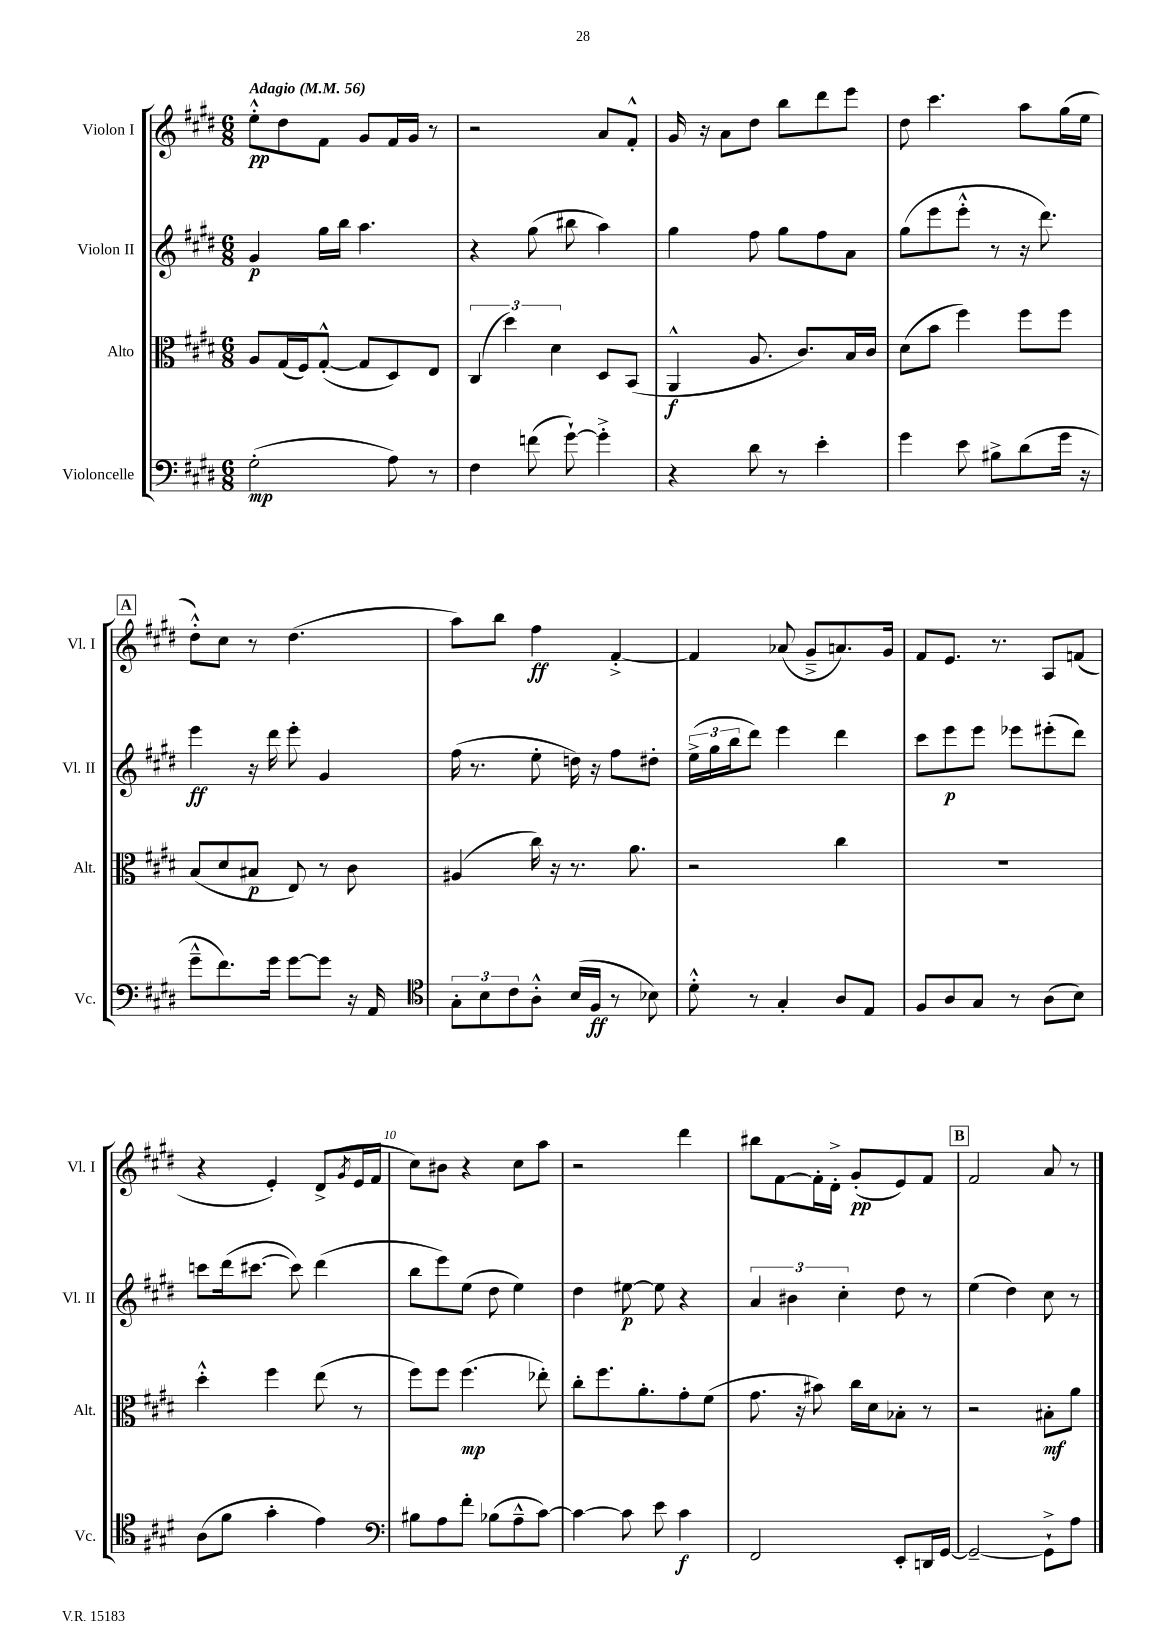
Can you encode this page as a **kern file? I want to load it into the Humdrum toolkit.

**kern	**kern	**kern	**kern
*staff4	*staff3	*staff2	*staff1
*clefF4	*clefC3	*clefG2	*clefG2
*k[f#c#g#d#]	*k[f#c#g#d#]	*k[f#c#g#d#]	*k[f#c#g#d#]
*M6/8	*M6/8	*M6/8	*M6/8
*MM56	*MM56	*MM56	*MM56
(2G#'	8A	4g#	8ee'^^
.	(16G#	.	8dd#
.	16F#)	.	.
.	([8G#'^^	16gg#	8f#
.	.	16bb	.
.	8G#]	4.aa	8g#
8A)	8D#)	.	16f#
.	.	.	16g#
8r	8E	.	8r
=	=	=	=
4F#	(6C#	4r	2r
.	6dd#)	.	.
(8f	.	(8gg#	.
.	6d#	.	.
[8g#`)	.	8bb#	.
4g#'^]	8D#	4aa)	8a
.	(8BB	.	8f#'^^
=	=	=	=
4r	4AA^^	4gg#	16g#
.	.	.	16r
.	.	.	8a
8d#	8.A	8ff#	8dd#
8r	.	8gg#	8bb
.	8.c#)	.	.
4e'	.	8ff#	8ddd#
.	16B	8a	8eee
.	16c#	.	.
=	=	=	=
4g#	(8d#	(8gg#	8dd#
.	8b	8eee	4.ccc#
8e	4ff#)	8eee'^^	.
8B#^	.	8r	.
(8d#	8ff#	16r	8aa
.	.	8.ddd#)	.
16g#	8ff#	.	(16gg#
16r	.	.	16ee
=	=	=	=
8g#~^^	(8B	4eee	8dd#'^^)
8.f#)	8d#	.	8cc#
.	8B#	16r	8r
16g#	.	16ddd#	.
[8g#	8E)	8eee'	(4.dd#
8g#]	8r	4g#	.
16r	8c#	.	.
16AA	.	.	.
=	=	=	=
*clefC4	*	*	*
12G#'	(4A#	(16ff#	8aa)
.	.	8.r	.
12B	.	.	.
.	.	.	8bb
12c#	.	.	.
8A'^^	16cc#)	8ee'	4ff#
.	16r	.	.
(16B	8.r	16dd)	.
16F#	.	16r	.
8r	.	8ff#	[4f#'^
.	8.a	.	.
8B-)	.	8dd#'	.
=	=	=	=
8d#'^^	2r	(24ee^	4f#]
.	.	24gg#	.
.	.	24bb	.
8r	.	8ddd#)	.
4G#'	.	4eee	(8a-
.	.	.	8g#~^
8A	4cc#	4ddd#	8.a)
8E	.	.	.
.	.	.	16g#
=	=	=	=
8F#	2.r	8ccc#	8f#
8A	.	8eee	8.e
8G#	.	8eee	.
.	.	.	8.r
8r	.	8eee-	.
(8A	.	(8eee#'	8A
8B)	.	8ddd#)	(8f
=	=	=	=
(8A	4dd#'^^	8ccc	4r
8f#	.	(16ddd#	.
.	.	[8.ccc#	.
4g#'	4ff#	.	4e')
.	.	8ccc#])	.
4e)	(8ee	(4ddd#	(8d#^
.	.	.	8qg#
.	8r	.	16e
.	.	.	16f#
=	=	=	=
*clefF4	*	*	*
8B#	8ff#)	8bb	8cc#)
8A	8ff#	8eee)	8b#
8f#'	(4.ff#	(8ee	4r
(8B-	.	8dd#	.
8A~^^	.	4ee)	8cc#
[8c#)	8ee-')	.	8aa
=	=	=	=
4c#_	8cc#'	4dd#	2r
.	8.ff#	.	.
8c#]	.	[8ee#	.
.	8.a'	.	.
8e	.	8ee#]	.
4c#	8g#'	4r	4ddd#
.	(8f#	.	.
=	=	=	=
2FF#	8.g#	6a	8bb#
.	.	.	[8f#
.	.	6b#	.
.	16r	.	.
.	8b#)	.	16f#']
.	.	.	16d#'^
.	.	6cc#'	.
.	16cc#	.	(8g#'
.	16d#	.	.
8EE'	8B-'	8dd#	8e)
16DD	8r	8r	8f#
[16GG#	.	.	.
=	=	=	=
2GG#~_	2r	(4ee	2f#
.	.	4dd#)	.
8GG#`^]	8B#'	8cc#	8a
8A	8a	8r	8r
==	==	==	==
*-	*-	*-	*-
